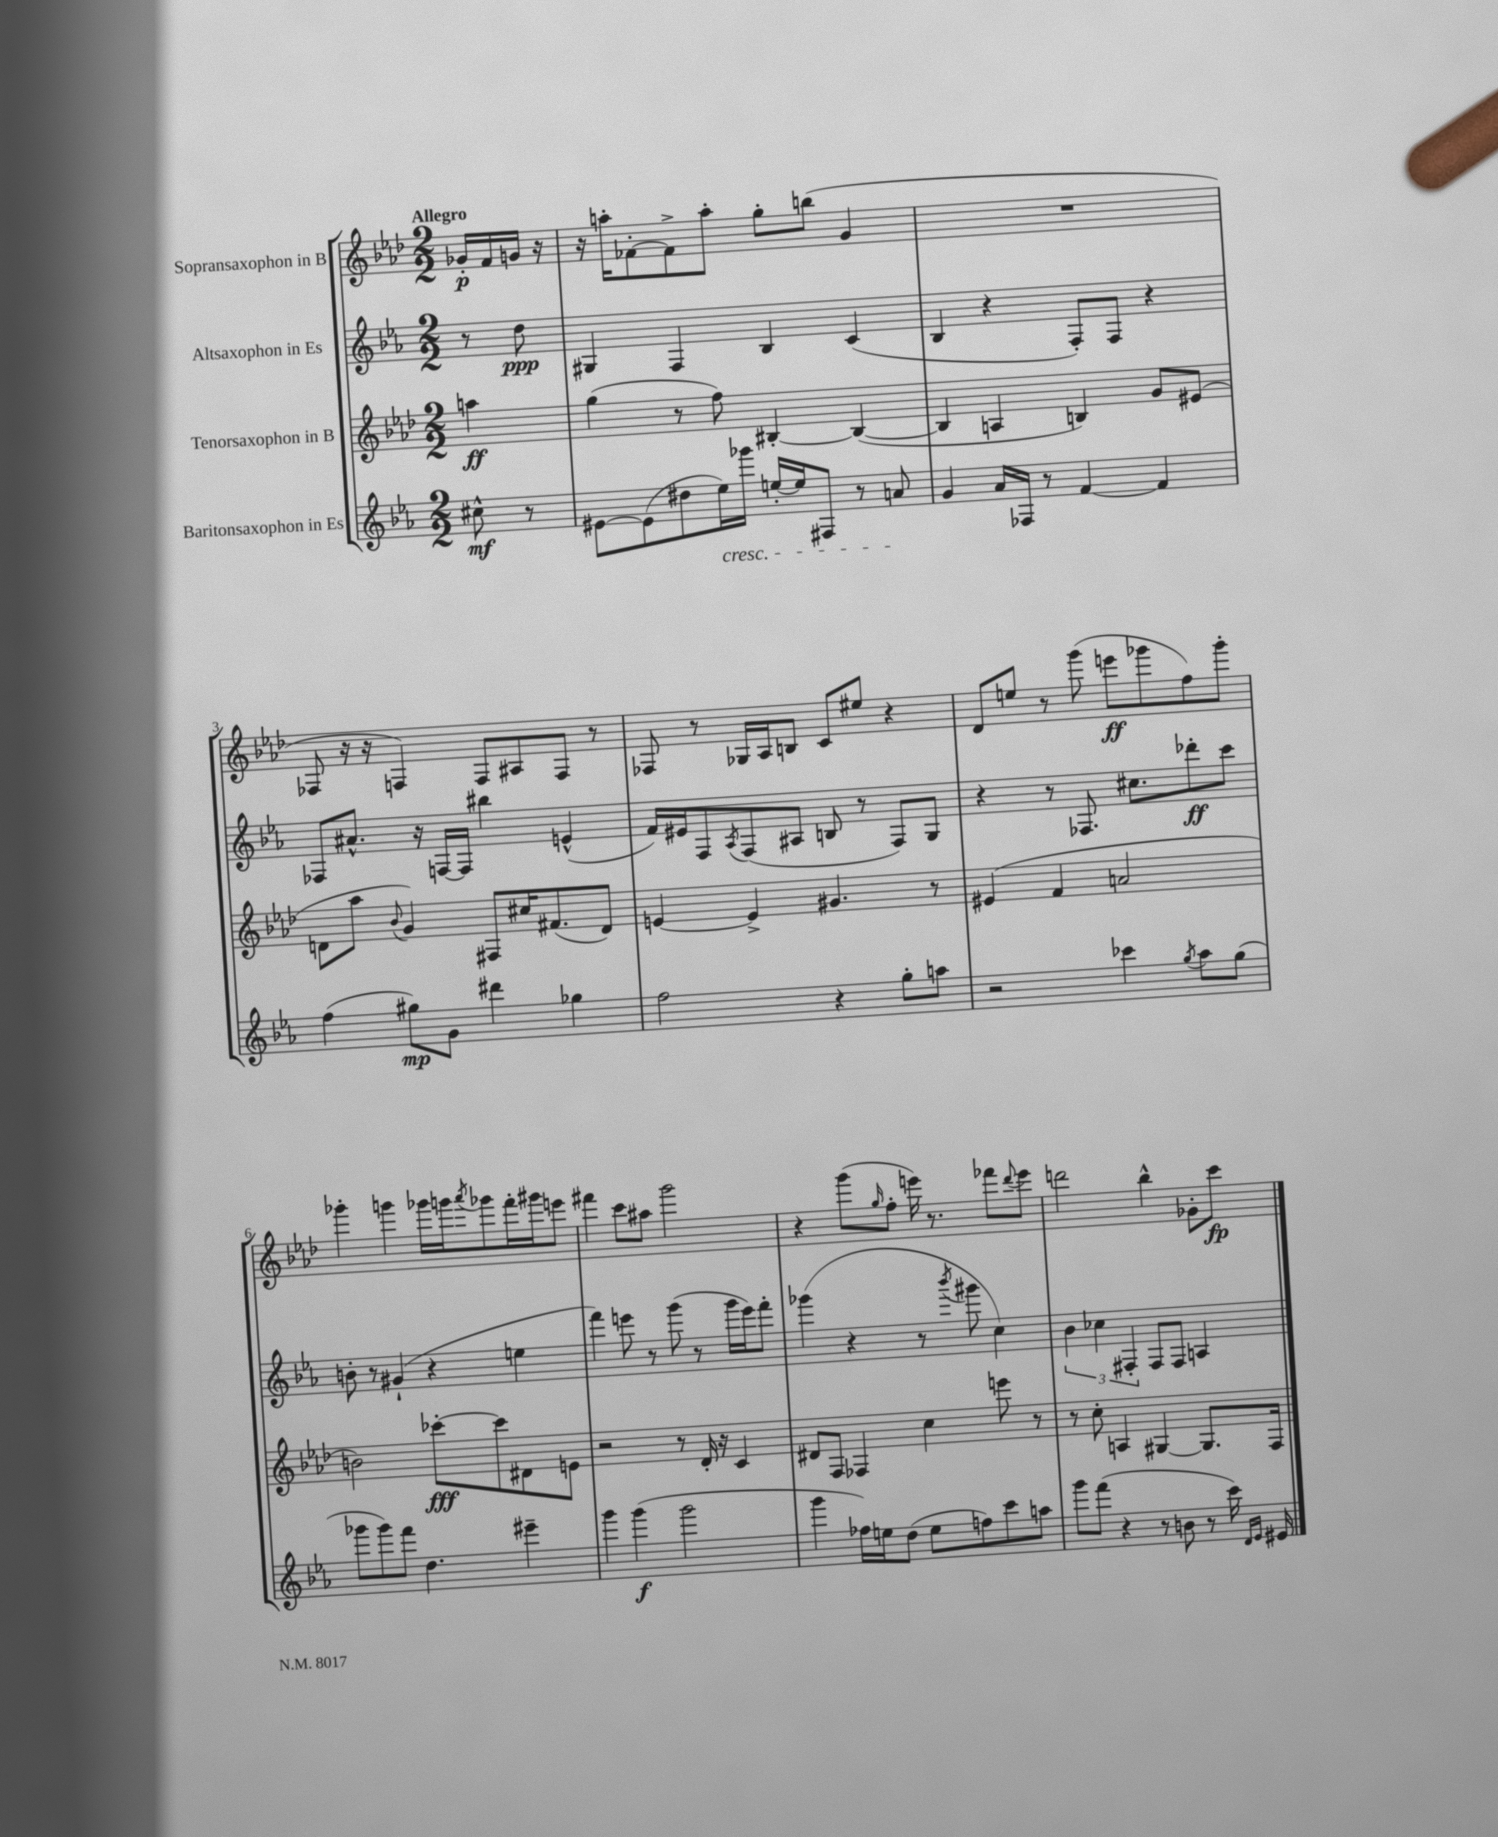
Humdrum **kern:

**kern	**dynam	**kern	**dynam	**kern	**dynam	**kern	**dynam
*part4	*part4	*part3	*part3	*part2	*part2	*part1	*part1
*staff4	*staff4	*staff3	*staff3	*staff2	*staff2	*staff1	*staff1
*I"Baritonsaxophon in Es	*	*I"Tenorsaxophon in B	*	*I"Altsaxophon in Es	*	*I"Sopransaxophon in B	*
*clefG2	*	*clefG2	*	*clefG2	*	*clefG2	*
*k[b-e-a-]	*	*k[b-e-a-d-]	*	*k[b-e-a-]	*	*k[b-e-a-d-]	*
*M2/2	*	*M2/2	*	*M2/2	*	*M2/2	*
=	=	=	=	=	=	=	=
!	!	!	!	!	!	!LO:TX:a:B:t=Allegro	!
8cc#X^^\	mf	4aan\	ff	8r	.	16g-X'/LL	p
.	.	.	.	.	.	16f/	.
8r	.	.	.	8dd\	ppp	16gn/JJ	.
.	.	.	.	.	.	16r	.
=1	=1	=1	=1	=1	=1	=1	=1
[8e#X\L	.	(4gg\	.	4G#X/	.	16r	.
.	.	.	.	.	.	16aan'\KL	.
(8e#\]	.	.	.	.	.	[8f-X'\	.
8dd#X\	.	8r	.	4F/	.	8f-^\]	.
!LO:TX:b:i:t=cresc.	!	!	!	!	!	!	!
16ee-\L)	.	8ff\)	.	.	.	8aa'\J	.
16ggg-X\JJ	.	.	.	.	.	.	.
[16een'/LL	.	[4B#X'/	.	4B-/	.	8gg'\L	.
16ee/J]	.	.	.	.	.	.	.
8F#X/J	.	.	.	.	.	(8bbn\J	.
8r	.	(4B#/_	.	(4c/	.	4g/	.
8an/	.	.	.	.	.	.	.
=2	=2	=2	=2	=2	=2	=2	=2
4g/	.	4B#/]	.	4B-/	.	1r	.
16a-/LL	.	4An/	.	4r	.	.	.
16F-X/JJ	.	.	.	.	.	.	.
8r	.	.	.	.	.	.	.
[4f/	.	4Bn/)	.	8F'/L)	.	.	.
.	.	.	.	8F/J	.	.	.
4f/]	.	8g/L	.	4r	.	.	.
.	.	(8e#X/J	.	.	.	.	.
!!LO:LB:g=z
=3	=3	=3	=3	=3	=3	=3	=3
(4ff\	.	8dn\L	.	8F-X/L	.	8F-X/	.
.	.	8aa-\J	.	8.a#X^^/J	.	16r	.
.	.	.	.	.	.	16r	.
.	.	8qqb-/	.	.	.	.	.
8gg#X\L)	mp	4g/)	.	.	.	4Fn/)	.
.	.	.	.	16r	.	.	.
8g\J	.	.	.	[16Fn/LL	.	.	.
.	.	.	.	16F/JJ]	.	.	.
4ddd#X\	.	8F#X/L	.	4bb#X\	.	8F/L	.
.	.	16cc#X/K	.	.	.	8A#X/	.
.	.	(8.f#X/	.	.	.	.	.
4gg-X\	.	.	.	(4en^^/	.	8F/J	.
.	.	8d/J)	.	.	.	8r	.
=4	=4	=4	=4	=4	=4	=4	=4
2ff\	.	[4en/	.	16f/LL)	.	8F-X/	.
.	.	.	.	16e#X/J	.	.	.
.	.	.	.	8F/	.	8r	.
.	.	.	.	8qA-/	.	.	.
.	.	4e^/]	.	(8F/	.	16G-X/LL	.
.	.	.	.	.	.	16A-/J	.
.	.	.	.	8A#X/J	.	8Bn/J	.
4r	.	4.g#X/	.	8Bn/	.	8c/L	.
.	.	.	.	8r	.	8ee#X/J	.
8gg'\L	.	.	.	8F/L)	.	4r	.
8aan\J	.	8r	.	8G/J	.	.	.
=5	=5	=5	=5	=5	=5	=5	=5
2r	.	(4e#X/	.	4r	.	8d-/L	.
.	.	.	.	.	.	8een/J	.
.	.	4f/	.	8r	.	8r	.
.	.	.	.	8.F-X/	.	(8ggg\	.
4ccc-X\	.	2an/	.	.	.	8eeen\L	ff
.	.	.	.	8.cc#X\L	.	.	.
.	.	.	.	.	.	8ggg-X\	.
8qgg/	.	.	.	.	.	.	.
8aa-\L	.	.	.	8ddd-X'\	ff	8ff\)	.
(8gg\J	.	.	.	8ccc\J	.	8ggg-'\J	.
!!LO:LB:g=z
=6	=6	=6	=6	=6	=6	=6	=6
8ggg-X\L	.	2bn\)	.	8bn'\	.	4ggg-X'\	.
8ggg-\)	.	.	.	8r	.	.	.
8fff\J	.	.	.	(4g#X`/	.	4gggn\	.
4.dd\	.	.	.	.	.	.	.
.	.	[8ccc-X'\L	fff	4r	.	16ggg-X\LL	.
.	.	.	.	.	.	16gggn\J	.
.	.	.	.	.	.	8qaaa-/	.
.	.	8ccc-\]	.	.	.	8ggg-X\	.
4eee#X~\	.	8d#X\	.	4een\	.	16fff'\L	.
.	.	.	.	.	.	16ggg#X\J	.
.	.	8en\J	.	.	.	8eeen\J	.
=7	=7	=7	=7	=7	=7	=7	=7
4ggg\	.	2r	.	4fff\)	.	4fff#X\	.
(4ggg\	f	.	.	8eeen\	.	8ccc\L	.
.	.	.	.	8r	.	8aa#X\J	.
2ggg\	.	8r	.	(8ggg\	.	2ggg\	.
.	.	16d-'/	.	8r	.	.	.
.	.	16r	.	.	.	.	.
.	.	4c/	.	16ggg\LL	.	.	.
.	.	.	.	16eee\J)	.	.	.
.	.	.	.	8fff'\J	.	.	.
=8	=8	=8	=8	=8	=8	=8	=8
4ggg\	.	8d#X/L	.	(4ggg-X\	.	4r	.
.	.	8F/J	.	.	.	.	.
16ff-X\LL)	.	4F-X/	.	4r	.	(8ggg\L	.
16een\J	.	.	.	.	.	.	.
.	.	.	.	.	.	16qqgg/	.
(8dd\J	.	.	.	.	.	8ff'\J	.
8ee\L	.	4cc\	.	8r	.	16eeen\)	.
.	.	.	.	.	.	8.r	.
.	.	.	.	8qbbb-/	.	.	.
8ffn\)	.	.	.	8ggg#X\	.	.	.
8ccc\	.	8eeen\	.	4cc\)	.	8fff-X\L	.
.	.	.	.	.	.	8qqddd-/	.
8aan\J	.	8r	.	.	.	8eee\J	.
=9	=9	=9	=9	=9	=9	=9	=9
8ggg\L	.	8r	.	6b-\	.	2dddn\	.
(8fff\J	.	8cc'\	.	.	.	.	.
.	.	.	.	6cc-X\	.	.	.
4r	.	4An/	.	.	.	.	.
.	.	.	.	6F#X'/	.	.	.
8r	.	[4G#X/	.	8F#/L	.	4bb-^^\	.
8bn\	.	.	.	8F#/J	.	.	.
8r	.	8.G#/L]	.	4An/	.	8g-X'\L	.
16ccc\)	.	.	.	.	.	8ccc\J	fp
16qqd/LL	.	.	.	.	.	.	.
16qqe-/JJ	.	.	.	.	.	.	.
16e#X/	.	16F/Jk	.	.	.	.	.
==	==	==	==	==	==	==	==
*-	*-	*-	*-	*-	*-	*-	*-
